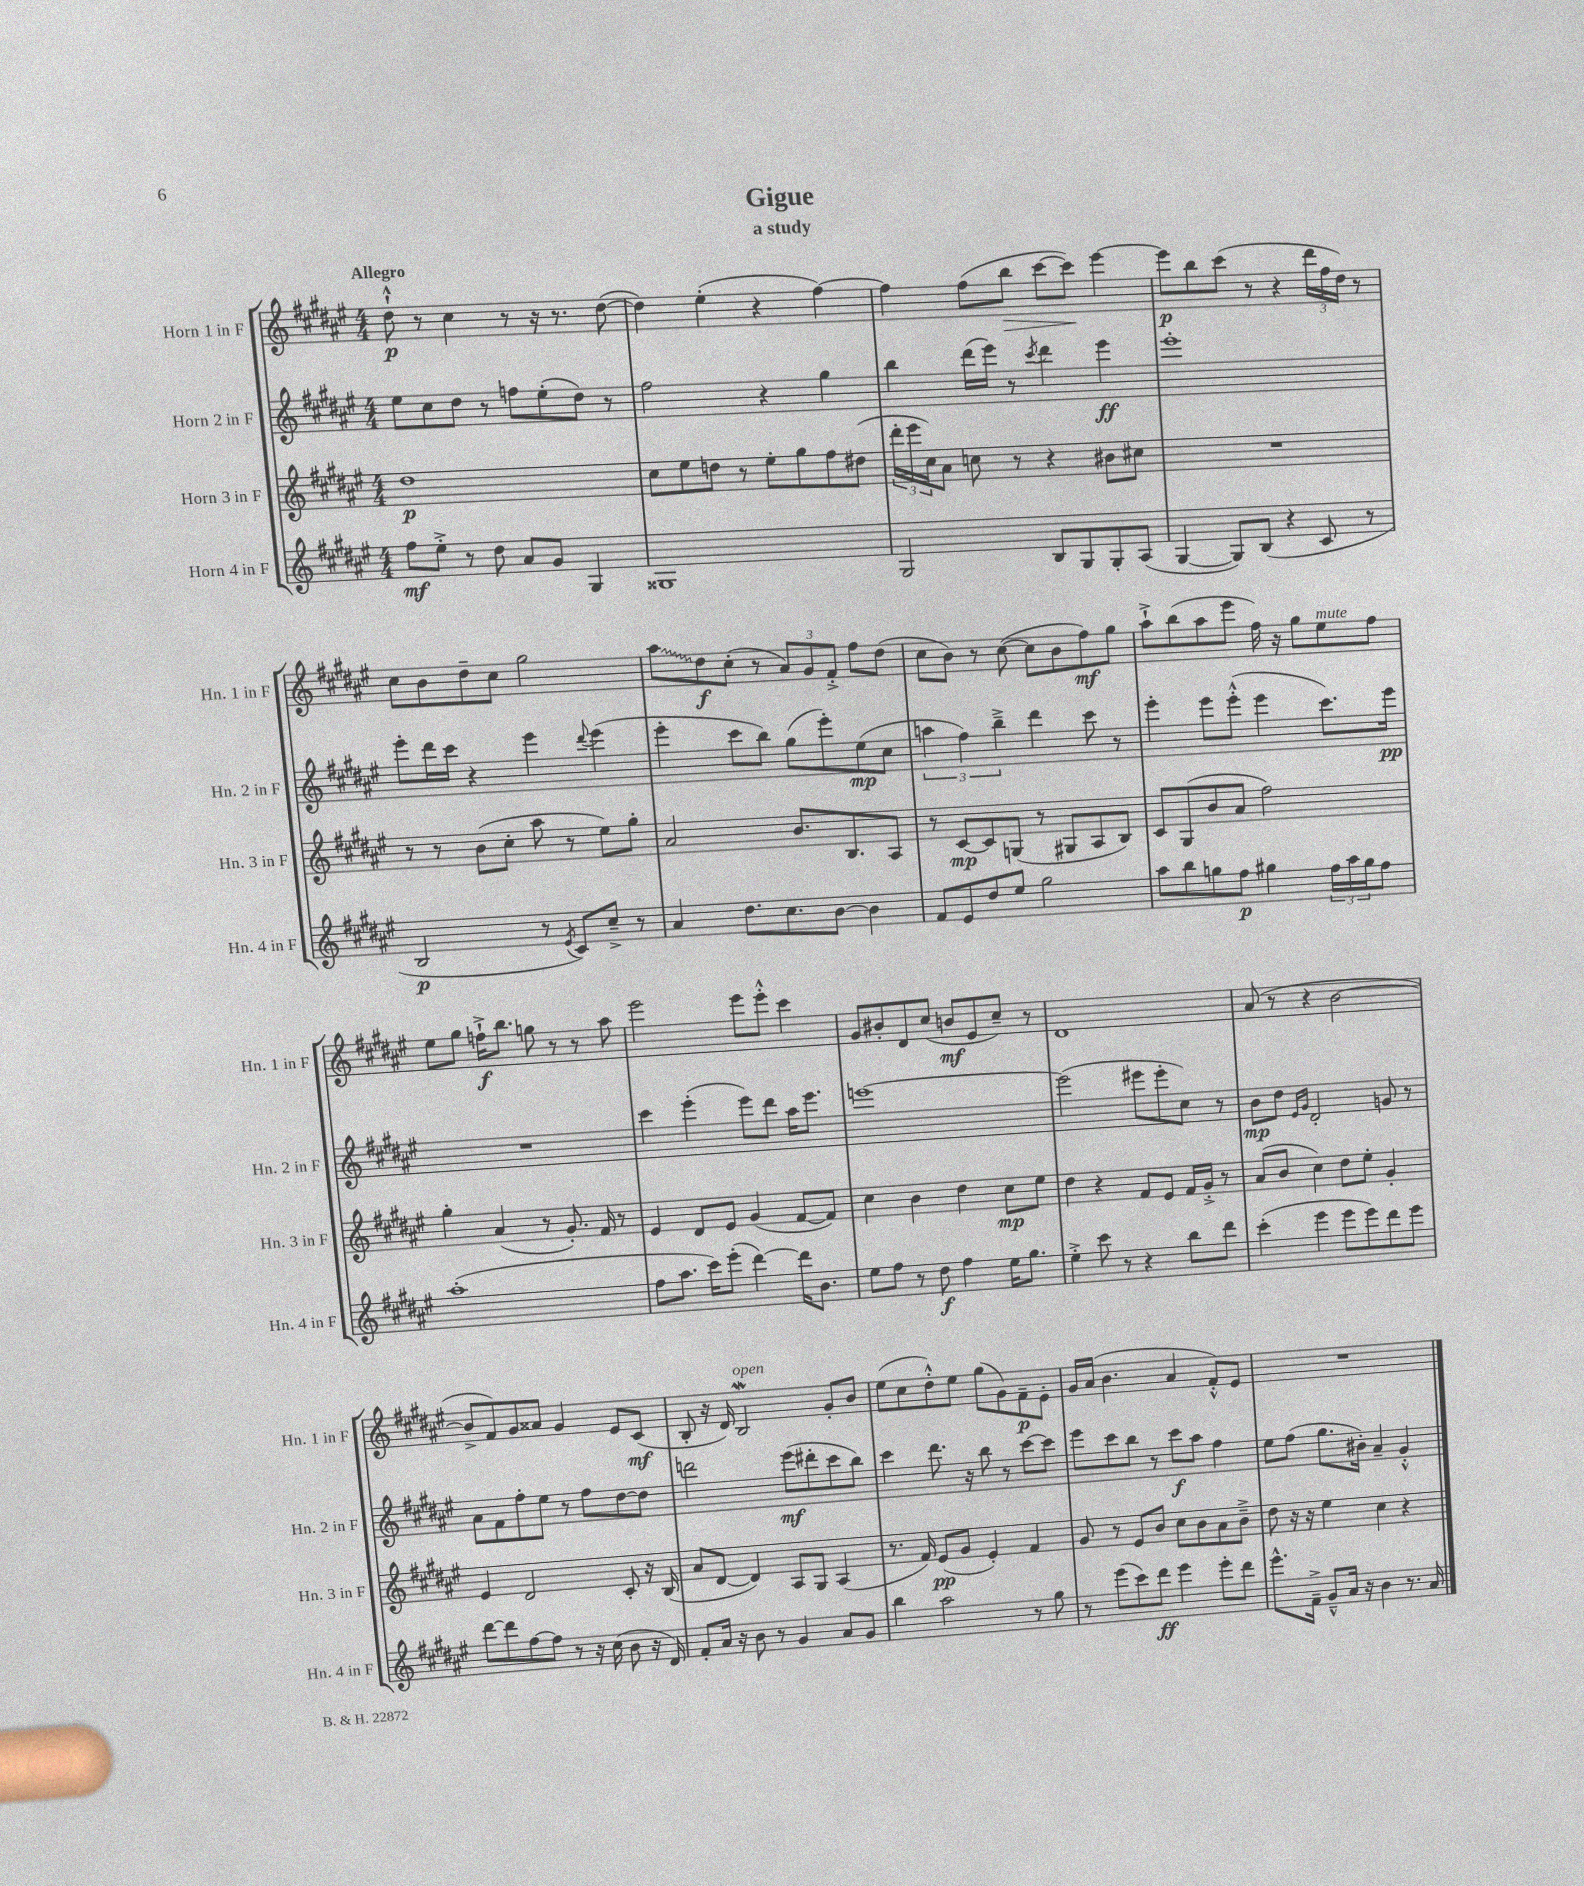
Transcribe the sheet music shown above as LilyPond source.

\header { title = "Gigue" subtitle = "a study" }
<<
\new StaffGroup <<
\new Staff = "s0" \with { instrumentName = "Horn 1 in F" shortInstrumentName = "Hn. 1 in F" } {
    \clef treble \key fis \major \numericTimeSignature \time 4/4 \tempo "Allegro"
    dis''8-!-^\p r8 cis''4 r8 r16 r8. dis''8~( |
    dis''4) eis''4-.( r4 fis''4~) |
    fis''4 fis''8( b''8\> cis'''8~ cis'''8\!) eis'''4~ |
    eis'''8\p b''8 cis'''8( r8 r4 \tuplet 3/2 { dis'''16 fis''16 dis''16) } r8 |
    cis''8 b'8 dis''8-- cis''8 gis''2 |
    \once \override Glissando.style = #'zigzag ais''8\glissando dis''8\f cis''8-.( r8 \tuplet 3/2 { ais'8) gis'8 fis'8-.-> } fis''8 dis''8( |
    cis''8 b'8) r8 cis''8~( cis''8 b'8 fis''8\mf) gis''8 |
    ais''8-!-> b''8( ais''8 eis'''8 fis''16) r16 gis''8 eis''8^\markup { \italic "mute" } fis''8 |
    eis''8 gis''8 f''16-!->\f b''8. g''8 r8 r8 ais''8 |
    eis'''2 eis'''8 eis'''8-.-^ cis'''4 |
    gis'8 bis'8-. dis'8 cis''8( b'8\mf eis'8 cis''8--) r8 |
    dis'1 |
    ais'8( r8 r4 b'2~ |
    b'8-> fis'8) gis'8 aisis'8 gis'4 eis'8 cis'8\mf( |
    b8-. r16 dis'16) b2\mordent^\markup { \italic "open" } gis'8-. b'8 |
    eis''8( cis''8 dis''8-.-^) eis''8 gis''8( gis'8) fis'8--\p eis'8-. |
    gis'16 ais'16( b'4. ais'4 fis'8-.-^) eis'8 |
    R1 \bar "|." |
}
\new Staff = "s1" \with { instrumentName = "Horn 2 in F" shortInstrumentName = "Hn. 2 in F" } {
    \clef treble \key fis \major \numericTimeSignature \time 4/4
    eis''8 cis''8 dis''8 r8 f''8 eis''8-.( dis''8) r8 |
    fis''2 r4 gis''4 |
    b''4 dis'''16( eis'''16) r8 \acciaccatura { cis'''8 } dis'''4 eis'''4\ff |
    eis'''1-. |
    eis'''8-. dis'''16 cis'''16 r4 eis'''4 \appoggiatura { dis'''8 } eis'''4( |
    eis'''4-. cis'''8 b''8) gis''8( eis'''8-.) eis''8\mp( cis''8 |
    \tuplet 3/2 { a''4 fis''4) b''4---> } dis'''4 cis'''8 r8 |
    eis'''4-. eis'''8 eis'''8-.-^( eis'''4 cis'''8.) eis'''16\pp |
    R1 |
    cis'''4 eis'''4-.( eis'''8) dis'''8 ais''16 eis'''8. |
    e'''1~ |
    e'''2( eis'''8 eis'''8-. cis''8) r8 |
    b'8\mp dis''8 \grace { eis'16 gis'16 } dis'2-. g'8 r8 |
    ais'8 fis'8 fis''8-. eis''8 r8 fis''8 dis''8~ dis''8 |
    d'''2 eis'''8\mf( dis'''8-. cis'''8 b''8) |
    cis'''4 dis'''8. r16 b''8 r8 cis'''8~ cis'''8 |
    eis'''8 cis'''8 b''8 r8 cis'''8\f ais''8 fis''4 |
    eis''8 fis''8( gis''8. bis'16-.) ais'4-- gis'4-.-^ \bar "|." |
}
\new Staff = "s2" \with { instrumentName = "Horn 3 in F" shortInstrumentName = "Hn. 3 in F" } {
    \clef treble \key fis \major \numericTimeSignature \time 4/4
    dis''1\p |
    cis''8 eis''8 d''8 r8 eis''8-. gis''8 fis''8 dis''8( |
    \tuplet 3/2 { dis'''16-. eis'''16 cis''16) } ais'8 c''8 r8 r4 bis'8 cis''8 |
    R1 |
    r8 r8 b'8( cis''8-. ais''8 r8 eis''8) gis''8-. |
    ais'2 b'8. b8. ais8 |
    r8 cis'8~\mp cis'8 g8( r8 gis8 ais8 b8) |
    cis'8 gis8( b'8 ais'8 fis''2) |
    gis''4-. ais'4( r8 gis'8.-.) fis'16 r8 |
    eis'4 dis'8 eis'8 gis'4( fis'8~ fis'8) |
    cis''4 b'4 dis''4 cis''8\mp eis''8 |
    dis''4 r4 fis'8 eis'8 fis'16 gis'16-.-> r8 |
    ais'8( b'8 cis''4) dis''8 eis''8-. gis'4-. |
    eis'4 dis'2 cis'8-. r16 b16( |
    ais'8 dis'8~ dis'4) ais8 gis8 ais4( |
    r8. fis'16) eis'8\pp( gis'8 eis'4-.) fis'4 |
    gis'8 r8 eis'8 b'8 cis''8 b'8 ais'8 b'8---> |
    dis''8 r16 r16 eis''4 cis''4 r4 \bar "|." |
}
\new Staff = "s3" \with { instrumentName = "Horn 4 in F" shortInstrumentName = "Hn. 4 in F" } {
    \clef treble \key fis \major \numericTimeSignature \time 4/4
    fis''8\mf eis''8-.-> r8 dis''8 ais'8 gis'8 gis4 |
    gisis1 |
    gis2 b8 gis8 gis8-. ais8( |
    gis4~ gis8) b8( r4 cis'8 r8 |
    b2\p r8 \acciaccatura { eis'8 } cis'8) cis''8---> r8 |
    ais'4 dis''8. cis''8. b'8~ b'4 |
    fis'8 eis'8 dis''8 eis''8 gis''2 |
    ais''8 b''8 g''8 fis''8\p gis''4 \tuplet 3/2 { fis''16 ais''16 gis''16 } fis''8 |
    ais''1-.( |
    fis''8 ais''8. cis'''16) eis'''8-.( dis'''4~) dis'''16 b'8. |
    eis''8 fis''8 r8 dis''8\f fis''4 eis''16 gis''8. |
    eis''4-.-> cis'''8 r8 r4 b''8 dis'''8 |
    cis'''4-.( eis'''4 eis'''8 eis'''8) dis'''8 eis'''8 |
    dis'''8~ dis'''8 fis''8~ fis''8 r8 r16 cis''16( b'8 r16 dis'16) |
    fis'8-. ais'16 r16 b'8 r8 gis'4 ais'8 gis'8 |
    b''4 ais''2 r8 gis''8 |
    r8 eis'''8( cis'''8) dis'''8\ff eis'''4 eis'''8-. dis'''8 |
    eis'''8.-^ fis'16---> gis'8---^ ais'16 r16 b'4 r8. ais'16 \bar "|." |
}
>>
>>
\layout { \context { \Score \remove "Bar_number_engraver" } }
